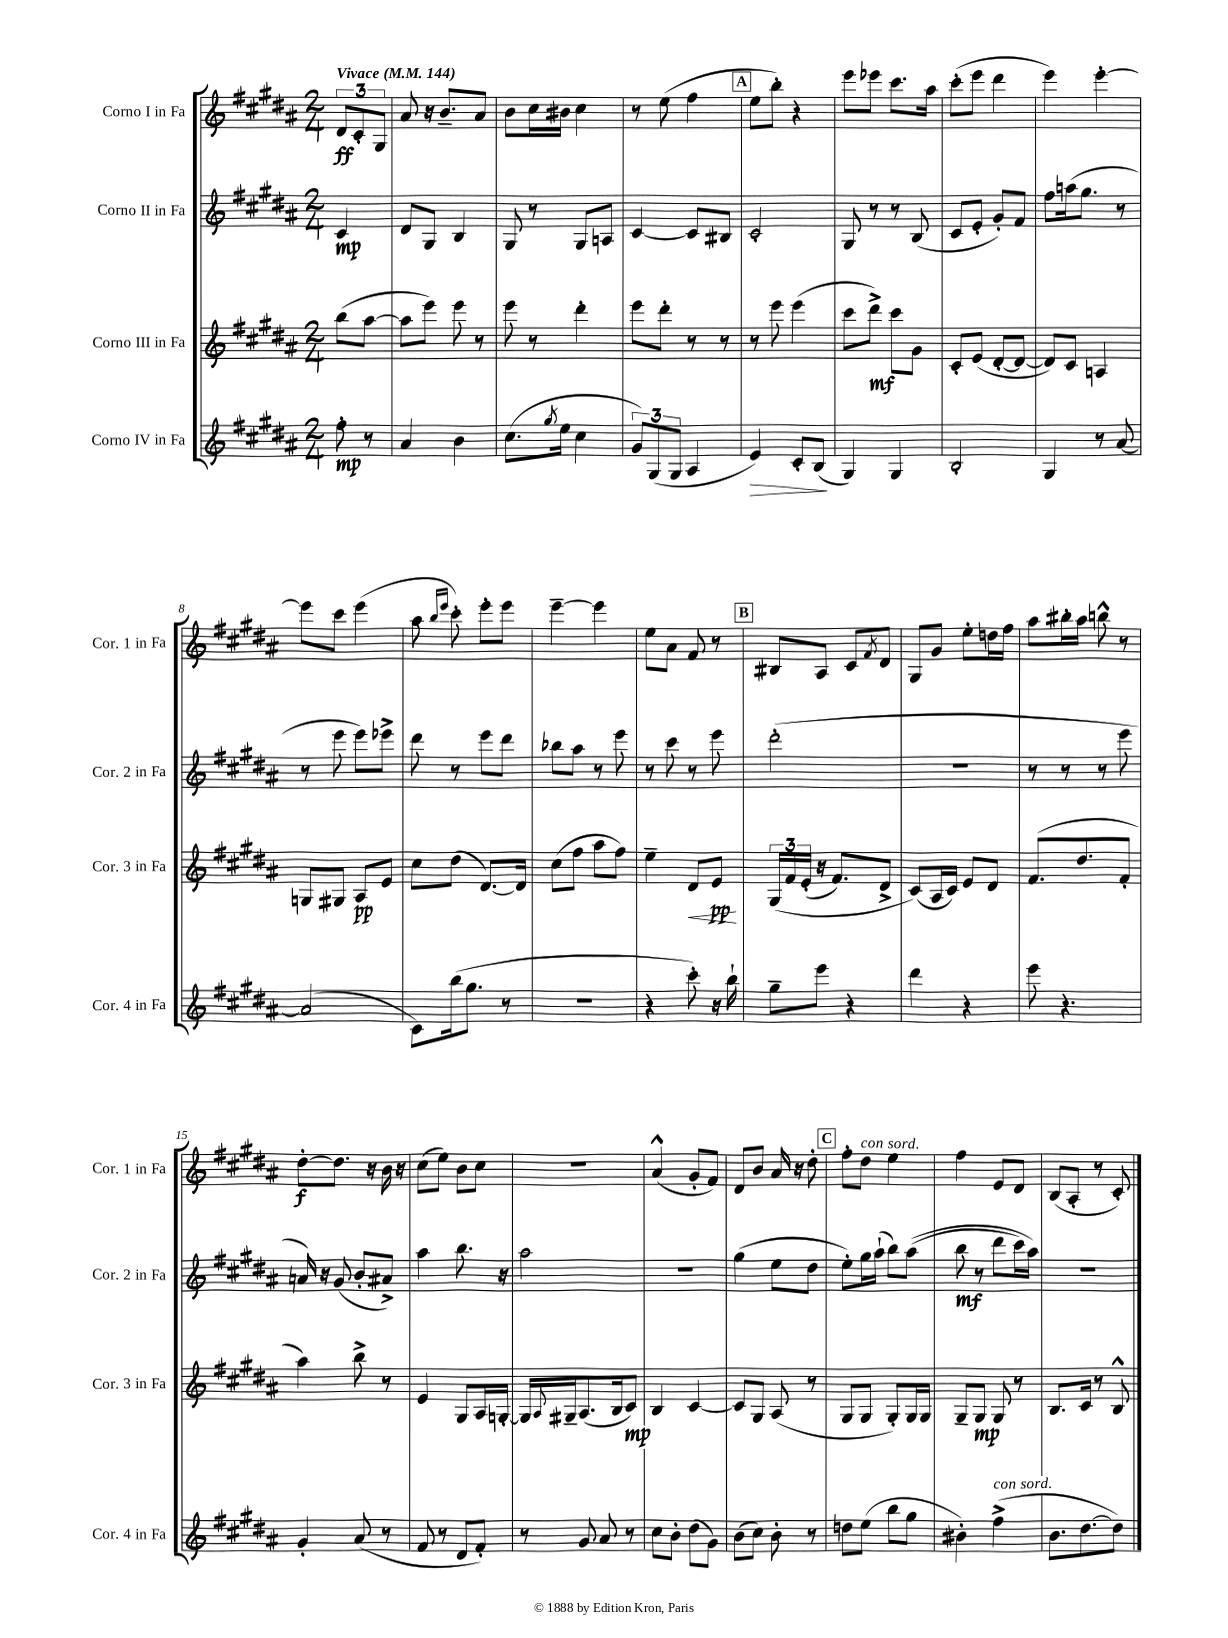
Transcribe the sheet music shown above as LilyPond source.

<<
\new StaffGroup <<
\new Staff = "s0" \with { instrumentName = "Corno I in Fa" shortInstrumentName = "Cor. 1 in Fa" } {
    \clef treble \key b \major \numericTimeSignature \time 2/4 \partial 4 \tempo "Vivace" 4 = 144
    \tuplet 3/2 { dis'8\ff cis'8-. gis8 } |
    ais'8 r16 b'8.-- ais'8 |
    b'8 cis''16 bis'16 cis''4 |
    r8 e''8( fis''4 |
    \mark \markup { \box "A" } e''8 b''8-.) r4 |
    e'''8 ees'''8 cis'''8. ais''16 |
    cis'''8-.( e'''8 dis'''4 |
    e'''4) e'''4~-. |
    e'''8 cis'''8 e'''4( |
    ais''8 \grace { b''16 e'''16 } cis'''8-.) e'''8-. e'''8 |
    e'''4~-- e'''4 |
    e''8 ais'8 fis'8 r8 |
    \mark \markup { \box "B" } bis8 ais8 cis'8 \acciaccatura { fis'8 } dis'8 |
    gis8 gis'8 e''8-. d''16 fis''16 |
    ais''8 bis''16-. ais''16 b''8-^ r8 |
    dis''8~-.\f dis''8. r16 b'16 r16 |
    cis''8( e''8) b'8 cis''8 |
    R2 |
    ais'4-^( gis'8-. fis'8) |
    dis'8 b'8 ais'16 r16 dis''8-. |
    \mark \markup { \box "C" } fis''8-. dis''8^\markup { \italic "con sord." } e''4 |
    fis''4 e'8 dis'8 |
    b8( ais8-. r8 cis'8-.) \bar "|." |
}
\new Staff = "s1" \with { instrumentName = "Corno II in Fa" shortInstrumentName = "Cor. 2 in Fa" } {
    \clef treble \key b \major \numericTimeSignature \time 2/4 \partial 4
    cis'4\mp |
    dis'8 gis8 b4 |
    gis8 r8 gis8 a8 |
    cis'4~ cis'8 bis8 |
    \mark \markup { \box "A" } cis'2-. |
    gis8 r8 r8 b8( |
    cis'8 e'8-. gis'8-.) fis'8 |
    fis''8 a''16( gis''8. r8 |
    r8 e'''8 e'''8) ees'''8-> |
    dis'''8 r8 e'''8 dis'''8 |
    bes''8 ais''8 r8 e'''8 |
    r8 cis'''8 r8 e'''8 |
    \mark \markup { \box "B" } dis'''2-.( |
    r2 |
    r8 r8 r8 e'''8 |
    a'16) r16 gis'8( b'8-. ais'8->) |
    ais''4 b''8. r16 |
    ais''2 |
    R2 |
    gis''4( e''8 dis''8 |
    \mark \markup { \box "C" } e''8-.) gis''16 ais''16-!( b''8) ais''8(\( |
    b''8\mf r8 dis'''8 cis'''16) ais''16\) |
    R2 \bar "|." |
}
\new Staff = "s2" \with { instrumentName = "Corno III in Fa" shortInstrumentName = "Cor. 3 in Fa" } {
    \clef treble \key b \major \numericTimeSignature \time 2/4 \partial 4
    b''8( ais''8~ |
    ais''8 e'''8) e'''8 r8 |
    e'''8 r8 dis'''4-. |
    e'''8 dis'''8-. r8 r8 |
    \mark \markup { \box "A" } r8 e'''8 e'''4( |
    cis'''8 dis'''8->\mf) cis'''8 gis'8 |
    cis'8-. e'8( dis'8~-. dis'8~ |
    dis'8) cis'8 a4 |
    g8 gis8 ais8\pp e'8 |
    cis''8 dis''8( dis'8.~) dis'16 |
    cis''8( fis''8 ais''8 fis''8) |
    e''4-- dis'8\< e'8\pp\! |
    \mark \markup { \box "B" } \tuplet 3/2 { gis16\( fis'16 e'16-.( } r16 fis'8.) dis'8-> |
    cis'8(\) ais16 cis'16) e'8 dis'8 |
    fis'8.( dis''8. fis'8-. |
    ais''4) b''8-> r8 |
    e'4 gis8 ais16 g16~-. |
    g16 \appoggiatura { ais8 } gis16-- ais8.( b16 cis'8\mp) |
    b4 cis'4~ |
    cis'8 gis8 ais8( r8 |
    \mark \markup { \box "C" } gis8 gis8 gis8-.) gis16 gis16 |
    gis8-- gis8\mp gis8 r8 |
    b8. cis'16 r8 b8-^ \bar "|." |
}
\new Staff = "s3" \with { instrumentName = "Corno IV in Fa" shortInstrumentName = "Cor. 4 in Fa" } {
    \clef treble \key b \major \numericTimeSignature \time 2/4 \partial 4
    fis''8-.\mp r8 |
    ais'4 b'4 |
    cis''8.( \acciaccatura { gis''8 } e''16 cis''4 |
    \tuplet 3/2 { gis'8) gis8( gis8 } ais4 |
    \mark \markup { \box "A" } e'4\>) cis'8-. b8\!( |
    gis4) gis4 |
    b2-. |
    gis4 r8 ais'8~ |
    ais'2( |
    cis'8) b''16( gis''8. r8 |
    r2 |
    r4 cis'''8-.) r16 b''16-! |
    \mark \markup { \box "B" } gis''8-- e'''8 r4 |
    dis'''4 r4 |
    e'''8 r4. |
    gis'4-. ais'8( r8 |
    fis'8 r8 dis'8 fis'8-.) |
    r8 gis'8 ais'8 r8 |
    cis''8 b'8-. dis''8( gis'8) |
    b'8( cis''8) b'8-. r8 |
    \mark \markup { \box "C" } d''8 e''8( b''8 gis''8 |
    bis'4-.) fis''4->^\markup { \italic "con sord." }( |
    b'8. dis''8.~ dis''8) \bar "|." |
}
>>
>>
